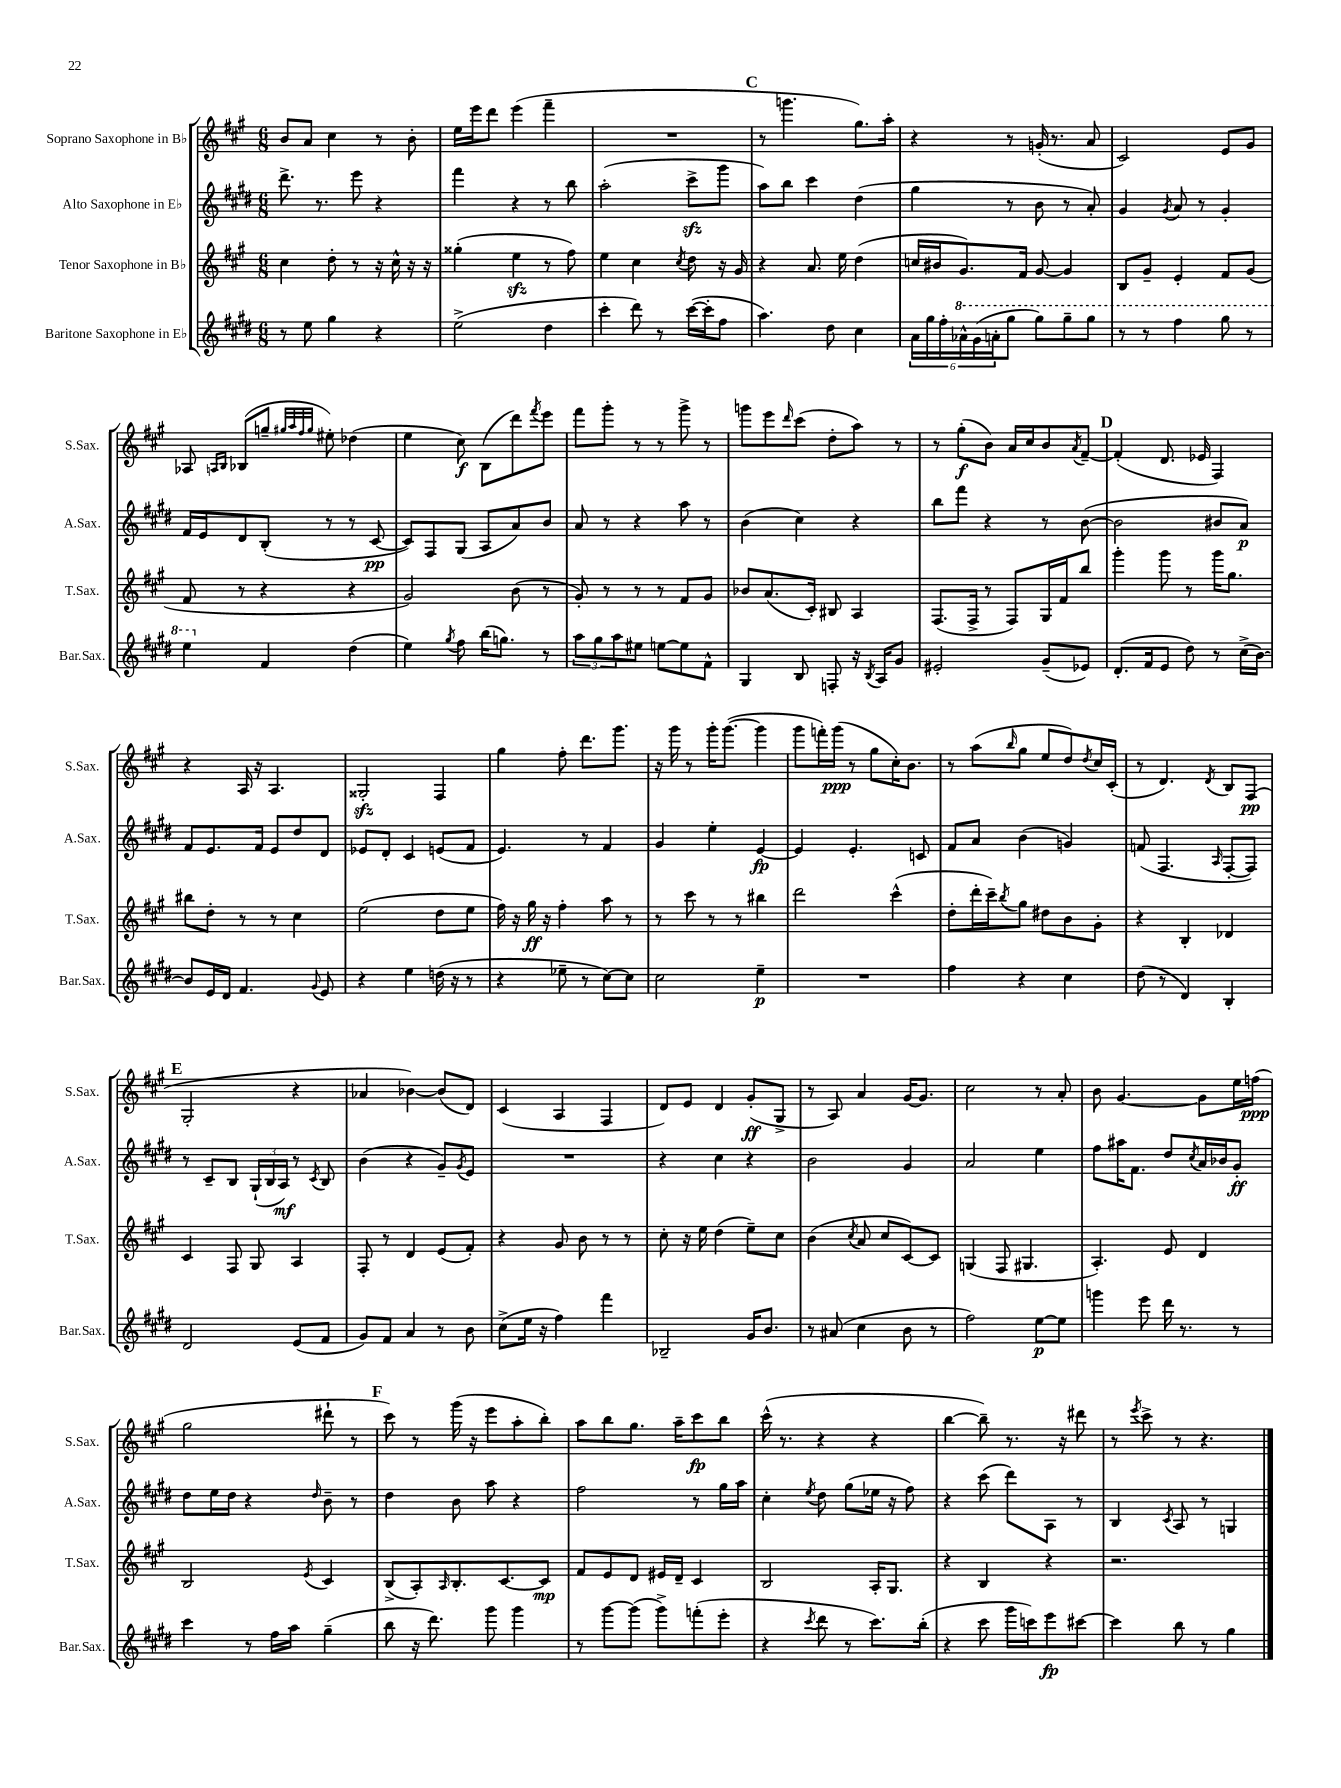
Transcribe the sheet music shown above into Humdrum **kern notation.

**kern	**kern	**kern	**kern
*staff4	*staff3	*staff2	*staff1
*clefG2	*clefG2	*clefG2	*clefG2
*k[f#c#g#d#]	*k[f#c#g#]	*k[f#c#g#d#]	*k[f#c#g#]
*M6/8	*M6/8	*M6/8	*M6/8
8r	4cc#	8.ddd#^	8b
8ee	.	.	8a
.	.	8.r	.
4gg#	8dd'	.	4cc#
.	8r	8eee	.
4r	16r	4r	8r
.	16cc#^^	.	.
.	16r	.	8b'
.	16r	.	.
=	=	=	=
(2ee^	(4gg##'	4fff#	16ee
.	.	.	16eee
.	.	.	8ddd
.	4ee	4r	(4eee
4dd#	8r	8r	4fff#~
.	8ff#)	8bb	.
=	=	=	=
4ccc#'	4ee	(2aa'	2.r
8ddd#)	4cc#	.	.
8r	.	.	.
.	8qcc#	.	.
([16ccc#	8dd	8ccc#^	.
16ccc#']	.	.	.
8ff#	16r	8ggg#	.
.	16g#	.	.
=	=	=	=
4.aa)	4r	8aa)	8r
.	.	8bb	4.ggg
.	8.a	4ccc#	.
8dd#	.	.	.
.	16ee	.	.
4cc#	(4dd	(4dd#	8.gg#)
.	.	.	16aa'
=	=	=	=
24a	16cc	4gg#	4r
24gg#	.	.	.
.	16b#	.	.
24ff#'	.	.	.
24aa-^^	8.g#)	.	.
(24gg#	.	.	.
24aa'	.	.	.
8ggg#	.	8r	8r
.	16f#	.	.
8ggg#)	[8g#	8b	(16g'
.	.	.	8.r
8ggg#~	4g#]	8r	.
8ggg#	.	8a')	8a
=	=	=	=
8r	8B	4g#	2c#)
8r	8g#~	.	.
.	.	8qg#	.
4fff#	4e'	8a	.
.	.	8r	.
8ggg#	8f#	4g#'	8e
8r	(8g#	.	8g#
=	=	=	=
4eee	8f#	16f#	8A-
.	.	16e	.
.	.	.	16qqA
.	.	.	16qqB
.	8r	8d#	(8B-
4f#	4r	(8B'	8gg~
.	.	.	32qqgg#
.	.	.	32qqaa
.	.	.	32qqff#
.	.	.	32qqgg#
.	.	8r	8ee#')
(4dd#	4r	8r	(4dd-
.	.	[8c#	.
=	=	=	=
4ee)	2g#)	8c#])	4ee
.	.	8F#	.
8qgg#	.	.	.
8ff#	.	(8G#	8cc#)
(16bb	.	8A	(8B
8.gg)	.	.	.
.	(8b	8a)	8ddd)
.	.	.	8qfff#
8r	8r	8b	8eee
=	=	=	=
12aa	8g#')	8a	8fff#
12gg#	.	.	.
.	8r	8r	8ggg#'
12aa	.	.	.
8ee#	8r	4r	8r
[8ee	8r	.	8r
8ee]	8f#	8aa	8ggg#^
8f#^^	8g#	8r	8r
=	=	=	=
4G#	8b-	(4b	8ggg
.	(8.a	.	8eee
.	.	.	16qqddd
8B	.	4cc#)	(8ccc#
.	16c#')	.	.
8F'	8B#	.	8dd'
16r	4A	4r	8aa)
8qB	.	.	.
16A	.	.	.
8g#	.	.	8r
=	=	=	=
2e#'	(8.F#	8bb	8r
.	.	8fff#	(8gg#'
.	16F#^	.	.
.	8r	4r	8b)
.	8F#)	.	16a
.	.	.	16cc#
(8g#~	16G#	8r	8b
.	16f#	.	.
.	.	.	8qa
8e-)	8bb	([8b	[8f#~
=	=	=	=
(8.d#'	4ggg#'	2b]	(4f#']
16f#	.	.	.
8e	8ggg#	.	8.d
8dd#)	8r	.	.
.	.	.	16e-
8r	16ggg#	8b#	4F#)
.	8.gg#	.	.
(16cc#^	.	8a)	.
[16b)	.	.	.
=	=	=	=
8b]	8bb#	8f#	4r
16e	8dd'	8.e	.
16d#	.	.	.
4.f#	8r	.	16A
.	.	16f#	16r
.	8r	8e	4.A
.	4cc#	8dd#	.
8qqg#	.	.	.
8e	.	8d#	.
=	=	=	=
4r	(2ee	8e-	2G##'
.	.	8d#'	.
4ee	.	4c#	.
(16dd	8dd	(8e	4F#
16r	.	.	.
8r	8ee	8f#	.
=	=	=	=
4r	16ff#)	4.e)	4gg#
.	16r	.	.
.	16gg#	.	.
.	16r	.	.
8ee-~	4ff#'	.	8ff#'
8r	.	8r	8.ddd
[8cc#)	8aa	4f#	.
.	.	.	8.ggg#
8cc#]	8r	.	.
=	=	=	=
2cc#	8r	4g#	16r
.	.	.	16ggg#
.	8ccc#	.	8r
.	8r	4ee'	16ggg#'
.	.	.	([8.ggg#
.	8r	.	.
4ee~	4bb#	[4e	4ggg#]
=	=	=	=
2.r	2ddd	4e]	8ggg#
.	.	.	16fff')
.	.	.	(16ggg#
.	.	4.e'	8r
.	.	.	8gg#
.	(4ccc#^^	.	16cc#')
.	.	.	8.b
.	.	8c	.
=	=	=	=
4ff#	8dd'	8f#	8r
.	16ddd'	8a	(8aa
.	16ccc#~)	.	.
.	8qbb	.	16qqbb
4r	8gg#	(4b	8gg#
.	8dd#	.	8ee
4cc#	8b	4g)	8dd)
.	.	.	8qdd
.	8g#'	.	16cc#
.	.	.	(16c#'
=	=	=	=
(8dd#	4r	(8f	8r
8r	.	4.F#	4.d)
4d#)	4B'	.	.
.	.	16qqA	8qd
4B'	4d-	[8F#'	8B
.	.	8F#])	(8F#
=	=	=	=
2d#	4c#	8r	2G#'
.	.	8c#~	.
.	8F#	8B	.
.	8G#	(24G#`	.
.	.	24B	.
.	.	24A)	.
(8e	4A	8r	4r
.	.	8qc#	.
8f#	.	8B	.
=	=	=	=
8g#)	8F#'	(4b	4a-
8f#	8r	.	.
4a	4d	4r	[4b-)
8r	(8e	8g#~)	(8b-]
.	.	8qg#	.
8b	8f#')	8e	8d)
=	=	=	=
(8cc#^	4r	2.r	(4c#
16ee	.	.	.
16r	.	.	.
4ff#)	8g#	.	4A
.	8b	.	.
4fff#	8r	.	4F#
.	8r	.	.
=	=	=	=
2B-~	8cc#'	4r	8d)
.	16r	.	8e
.	16ee	.	.
.	(4dd	4cc#	4d
16g#	8ee~)	4r	(8g#'
8.b	.	.	.
.	8cc#	.	8G#^
=	=	=	=
8r	(4b	2b	8r
(8a#	.	.	8A)
.	8qcc#	.	.
4cc#	8a	.	4a
.	8cc#	.	.
8b	[8c#)	4g#	[16g#
.	.	.	8.g#]
8r	8c#]	.	.
=	=	=	=
2ff#)	(4G	2a	2cc#
.	8F#	.	.
.	4.G#	.	.
[8ee	.	4ee	8r
8ee]	.	.	8a'
=	=	=	=
4ggg	4.A')	8ff#	8b
.	.	16aa#	[4.g#
.	.	8.f#	.
8eee	.	.	.
16ddd#	8e	8dd#	.
8.r	.	.	.
.	.	8qcc#	.
.	4d	16a	8g#]
.	.	16b-	.
8r	.	8g#'	16ee
.	.	.	(16ff
=	=	=	=
4ccc#	2B	8dd#	2gg#
.	.	16ee	.
.	.	16dd#	.
8r	.	4r	.
16ff#	.	.	.
16aa	.	.	.
.	8qe	16qqdd#	.
(4gg#~	4c#	8b~	8ddd#`
.	.	8r	8r
=	=	=	=
8bb	(8B^	4dd#	8ccc#)
16r	8A')	.	8r
8.ddd#)	.	.	.
.	16qqA	.	.
.	8.B'	8b	(16ggg#
.	.	.	16r
8ggg#	.	8aa	8eee
.	[8.c#	.	.
4ggg#	.	4r	8aa'
.	8c#]	.	8bb')
=	=	=	=
8r	8f#	2ff#	8aa
[8ggg#	8e	.	8bb
(8ggg#]	8d	.	8.gg#
8ggg#^)	16e#	.	.
.	16d~	.	16aa~
(8fff'	4c#	8r	8ccc#
8eee'	.	16gg#	8bb
.	.	16aa	.
=	=	=	=
4r	2B	4cc#'	(16ccc#^^
.	.	.	8.r
8qccc#	.	8qee	.
8ddd#	.	8dd#	4r
8r	.	(8gg#	.
8.ccc#)	16A'	16ee-	4r
.	8.G#	16r	.
.	.	8ff#)	.
(16bb'	.	.	.
=	=	=	=
4r	4r	4r	[4bb
8ccc#	4B	(8ccc#	8bb~])
16ggg#	.	8ddd#)	8.r
16ccc)	.	.	.
8eee	4r	8A	.
.	.	.	16r
[8ccc#	.	8r	8ddd#
=	=	=	=
4ccc#]	2.r	4B	8r
.	.	.	8qeee
.	.	.	8ccc#^
.	.	8qc#	.
8bb	.	8A	8r
8r	.	8r	4.r
4gg#	.	4G	.
==	==	==	==
*-	*-	*-	*-
